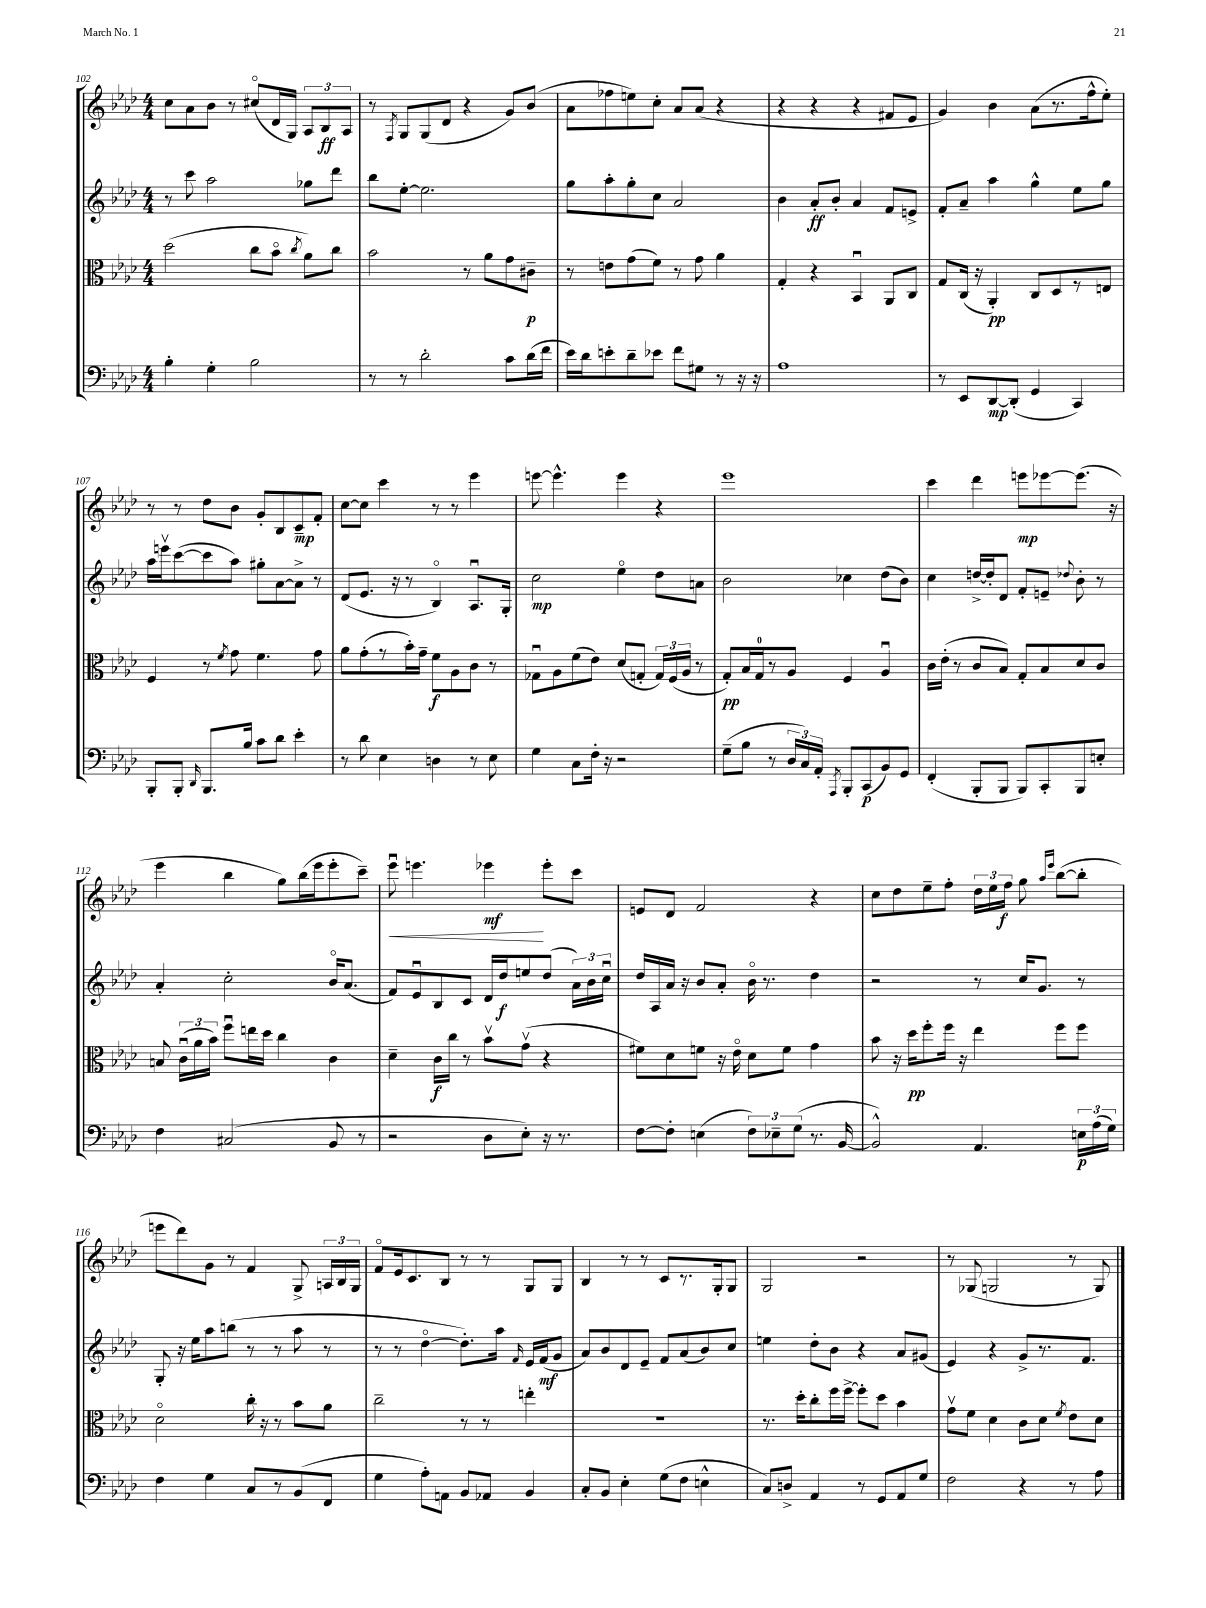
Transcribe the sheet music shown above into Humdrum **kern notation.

**kern	**kern	**kern	**kern
*staff4	*staff3	*staff2	*staff1
*clefF4	*clefC3	*clefG2	*clefG2
*k[b-e-a-d-]	*k[b-e-a-d-]	*k[b-e-a-d-]	*k[b-e-a-d-]
*M4/4	*M4/4	*M4/4	*M4/4
4B-'	(2dd-	8r	8cc
.	.	8ccc	8a-
4G'	.	2aa-	8b-
.	.	.	8r
2B-	8cc	.	(8cc#o
.	8b-o	.	16d-
.	.	.	16G)
.	8qcc	.	.
.	8a-)	8gg-	12A-
.	.	.	12B-
.	8cc	8ddd-	.
.	.	.	12A-
=	=	=	=
8r	2b-	8bb-	8r
.	.	.	8qF
8r	.	[8ee-'	8G
2d-'	.	2.ee-]	(8G
.	.	.	8d-
.	8r	.	4r
.	8a-	.	.
8c	8g	.	8g)
(16d-	8c#~	.	(8b-
16f	.	.	.
=	=	=	=
16e-)	8r	8gg	8a-
16d-	.	.	.
8e'	8e	8aa-'	8ff-
8d-~	(8g	8gg'	8ee)
8e-	8f)	8cc	8cc'
8f	8r	2a-	8a-
8G#	8g	.	(8a-
8r	4a-	.	4r
16r	.	.	.
16r	.	.	.
=	=	=	=
1A-	4G'	4b-	4r
.	4r	8a-'	4r
.	.	8b-'	.
.	4BB-u	4a-	4r
.	8AA-	8f	8f#
.	8C	8e^	8e-
=	=	=	=
8r	8G	8f'	4g)
8EE-	(16C	8a-~	.
.	16r	.	.
[8DD-	4AA-')	4aa-	4b-
(8DD-']	.	.	.
4GG	8C	4gg^^	(8a-
.	8D-	.	8.r
4CC)	8r	8ee-	.
.	.	.	16ff^^
.	8E	8gg	8ee-')
=	=	=	=
8BBB-'	4F	16aa-	8r
.	.	16eeev	.
8BBB-'	.	([8ccc	8r
16qqDD-	.	.	.
8.BBB-	8r	8ccc]	8dd-
.	8qf	.	.
.	8g	8aa-)	8b-
16B-	.	.	.
8c	4.f	8gg#'	8g'
8d-	.	[8a-	8B-
4e-'	.	8a-^]	8c~
.	8g	8r	8f'
=	=	=	=
8r	8a-	(8d-	[8cc
8d-	(8g'	8.e-	8cc]
4E-	8r	.	4ccc
.	.	16r	.
.	16b-')	8r	.
.	16g~	.	.
4D	8f	4B-o)	8r
.	8A-	.	8r
8r	8c	8.A-u	4eee-
8E-	8r	.	.
.	.	16G'	.
=	=	=	=
4G	8G-u	2cc	[8eee
.	8A-	.	4.eee^^]
8C	(8f	.	.
16F'	8e-)	.	.
16r	.	.	.
2r	(8d-	4ee-o	4eee
.	8G'	.	.
.	24G)	8dd-	4r
.	(24F	.	.
.	24A-	.	.
.	8r	8a	.
=	=	=	=
(8G~	8G')	2b-	1eee-
8B-	16B-	.	.
.	16G	.	.
8r	8r	.	.
24D-	8A-	.	.
24C)	.	.	.
24AA-'	.	.	.
8qAAA-	.	.	.
8BBB-'	4F	4cc-	.
(8CC	.	.	.
8BB-)	4A-u	(8dd-	.
8GG	.	8b-)	.
=	=	=	=
(4FF'	16c	4cc	4ccc
.	(16e-'	.	.
.	8r	.	.
8BBB-'	8c	[16dd^	4ddd-
.	.	16dd']	.
8BBB-	8B-)	8d-	.
8BBB-)	8G'	8f'	8eee
8CC'	8B-	8e~	[8eee-
.	.	8qqdd-	.
8BBB-	8d-	8b-'	(8.eee-]
8E'	8c	8r	.
.	.	.	16r
=	=	=	=
4F	8B	4a-'	4eee-
.	(24cu	.	.
.	24a-	.	.
.	24b-)	.	.
(2C#	8ffu	2cc'	4bb-
.	16ee	.	.
.	16dd-	.	.
.	4cc	.	8gg)
.	.	.	(16bb-
.	.	.	16eee-
8BB-	4c	16b-o	8eee-'
.	.	(8.a-	.
8r	.	.	8ccc~)
=	=	=	=
2r	4d-~	8f)	8eee-u
.	.	8e-u	4.eee
.	16c	8B-	.
.	16cc	.	.
.	8r	8c	.
8D-	8b-v	16d-	4eee-
.	.	16dd-	.
8E-')	(8gv	8ee	.
16r	4r	(8dd-	8eee-'
8.r	.	.	.
.	.	24a-)	8ccc
.	.	24b-	.
.	.	24ccu	.
=	=	=	=
[8F	8f#)	16dd-	8e
.	.	16A-	.
8F']	8d-	16a-	8d-
.	.	16r	.
(4E	8f	8b-	2f
.	16r	8a-'	.
.	16e-o	.	.
12F)	8d-	16b-o	.
.	.	8.r	.
12E-~	.	.	.
.	8f	.	.
(12G	.	.	.
8.r	4g	4dd-	4r
[16BB-	.	.	.
=	=	=	=
2BB-^^])	8b-	2r	8cc
.	16r	.	8dd-
.	16dd-	.	.
.	8ff'	.	8ee-~
.	16ff	.	8ff'
.	16r	.	.
4.AA-	4ee-	8r	24dd-
.	.	.	24ee-
.	.	.	24ff
.	.	16cc	8gg
.	.	8.g	.
.	.	.	16qqaa-
.	.	.	16qqeee-
.	8ff	.	([8bb-
24E	8ff	8r	8bb-']
(24A-	.	.	.
24G)	.	.	.
=	=	=	=
4F	2d-o	8G'	8eee
.	.	16r	8ddd-)
.	.	16ee-	.
4G	.	8aa-	8g
.	.	(8bb	8r
8C	16cc'	8r	4f
.	16r	.	.
8r	8r	8r	.
(8BB-	8b-	8aa-	8G^
8FF	8a-	8r	24A
.	.	.	24B-
.	.	.	24G
=	=	=	=
4G	2cc~	8r	8fo
.	.	8r	16e-
.	.	.	8.c
8A-')	.	[4dd-o	.
8AA	.	.	8B-
8BB-	8r	8.dd-'])	8r
8AA-	8r	.	8r
.	.	16aa-	.
.	.	16qqf	.
4BB-	4ee'	16e-	8G
.	.	(16f	.
.	.	8g	8G
=	=	=	=
8C'	1r	8a-)	4B-
8BB-	.	8b-	.
4E-'	.	8d-	8r
.	.	8e-~	8r
(8G	.	8f	8c
8F	.	(8a-	8.r
4E^^	.	8b-)	.
.	.	.	16G'
.	.	8cc	8G
=	=	=	=
8C)	8.r	4ee	2G
8D^	.	.	.
.	16dd-'	.	.
4AA-	8cc'	8dd-'	.
.	16ff	8b-	.
.	[16ff^	.	.
8r	8ff']	4r	2r
8GG	8dd-	.	.
8AA-	4b-	8a-	.
8G	.	(8g#	.
=	=	=	=
2F	8gv	4e-)	8r
.	8f	.	(8G-
.	4d-	4r	2G
4r	8c	8g^	.
.	8d-	8.r	.
.	8qf	.	.
8r	8e-	.	8r
.	.	8.f	.
8A-	8d-	.	8G)
==	==	==	==
*-	*-	*-	*-
